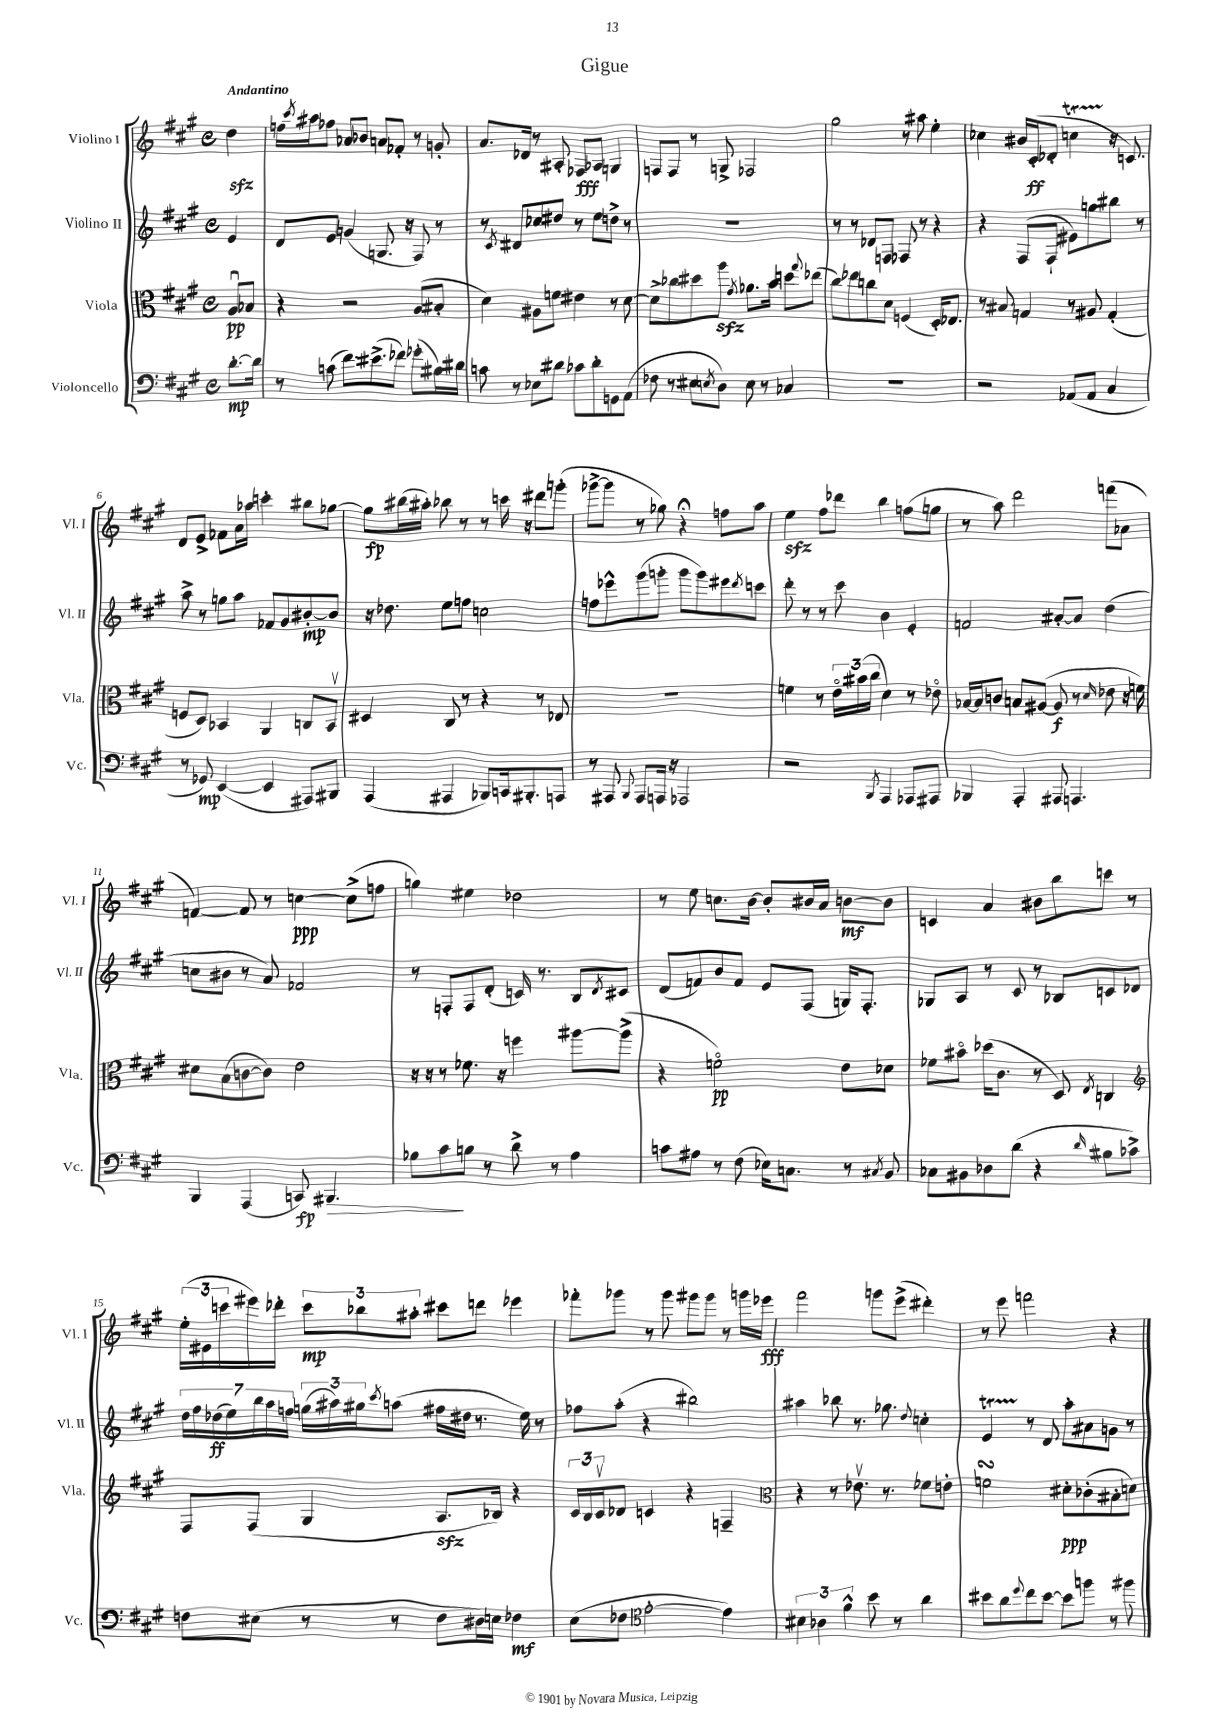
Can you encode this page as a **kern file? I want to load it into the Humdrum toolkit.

**kern	**kern	**kern	**kern
*staff4	*staff3	*staff2	*staff1
*clefF4	*clefC3	*clefG2	*clefG2
*k[f#c#g#]	*k[f#c#g#]	*k[f#c#g#]	*k[f#c#g#]
*M4/4	*M4/4	*M4/4	*M4/4
*met(c)	*met(c)	*met(c)	*met(c)
[8.d'\L	8Au/L	4e/	4dd\
.	8B-/J	.	.
16d\]Jk	.	.	.
=	=	=	=
8r	4r	8d/L	16ff\LL
.	.	.	8qccc#/
.	.	.	16aa#\J
(8c\	.	8e/J	8ff-\J
8.f#\L)	2r	(4g/	8a-/L
.	.	.	8b-/J
(8.e#^\	.	.	.
.	.	8.G/	8a/L
8f-\J)	.	.	8f-'/J
.	.	16r	.
(8g-'\L	(8A/L	8F#/)	8r
16B#\L)	8B#'/J	8r	8g'/
16d#\JJ	.	.	.
=	=	=	=
8c\	4d\)	8r	8.a/L
.	.	8qc#/	.
8r	.	8d#/L	.
.	.	.	16d-/Jk
8E-\L	8A#\L	8cc-/	8r
8d#\J	8f\J	8dd#/J	8A#'/
8c-\L	4e#\	8r	8F-/L
8d#'\	.	8ee\L	8A-/J
8GG\	8r	8dd^\J	4G/
(8AA\J	[8d\	8r	.
=	=	=	=
8F-\	8d^\]L	1r	8F/L
8r	8cc-\	.	8F/J
8E#\L	8dd#\	.	8r
8qE/	.	.	.
8D\J)	8aa\J	.	8G^/
.	8qg#/	.	.
8E\	8.a-\L	.	2F-/
8r	.	.	.
.	16b\Jk	.	.
4C-/	8dd\L	.	.
.	8qqgg#/	.	.
.	(8ee-\J	.	.
=	=	=	=
1r	8cc#\L)	8r	2gg#\
.	8ee-\	8r	.
.	8cc\	8d-/L	.
.	8d\J	8F/J	.
.	(4F/	8F-/	8r
.	.	8r	8aa#\
.	16D'/LK)	4r	4ee'\
.	8.E-/J	.	.
=	=	=	=
2r	8r	4r	4cc-\
.	8B#/	.	.
.	4G/	(8F#/L	16b#/LL
.	.	.	(16c#'/J
.	.	8F#`/J	8d-'/J
(8AA-/L	8r	8e#\L)	4cc\
8AA-/J	8A#/	8gg\	.
4C#/	(4G'/	8bb#\J	16r
.	.	.	8.c/)
.	.	8r	.
=	=	=	=
8r	8F/L	8aa^\	8d/L
8GG-/)	8D/J)	8r	8e^/J
([4EE/	4BB-/	8gg\L	8f-\L
.	.	8aa\J	16a\L
.	.	.	16aa-\JJ
4EE/]	4AA/	8f-/L	4ccc'\
.	.	8g#/	.
8AAA#/L)	8C/L	[8b#'/	8bb#\L
8BBB#/J	8BB-v/J	8b#/]J	[8gg-\J
=	=	=	=
(4AAA/	4D#/	16r	8gg-\]L
.	.	8.dd-\	.
.	.	.	(16bb#\L
.	.	.	16aa#'\JJ)
4AAA#/	8C#/	8ee\L	8bb-\
.	8r	8ff\J	8r
8BBB-/L)	4r	2cc\	8r
16CC/k	.	.	16ccc\
8.BBB#'/	.	.	16r
.	8r	.	8ddd#\L
8AAA/J	8E-/	.	(8ggg'\J
=	=	=	=
8r	1r	8ff\L	[8ggg-^\L
8AAA#/	.	8eee-^^\	8ggg-\]J
8qqBBB/	.	.	.
8AAA#/L	.	(8ggg#\	8r
16AAA/Jk	.	8ggg'\J	8gg-\)
16r	.	.	.
2AAA-/	.	8ggg\L	4r;
.	.	8ggg\)	.
.	.	8eee#\	8ff\L
.	.	8qddd/	.
.	.	8ccc\J	8aa\J
=	=	=	=
2r	4f\	8ddd'\	4ee\
.	.	8r	.
.	8r	8r	8ff#\L
.	24eo\LL	8ccc#\	8ddd-\J
.	(24b#\	.	.
.	24cc#\JJ	.	.
8qBBB/	.	.	.
4AAA/	4d\)	4b\	4bb\
8AAA-/L	8r	4e'/	(8ff\L
8AAA#/J	8e-o\	.	8gg\J
=	=	=	=
4BBB-/	[16B-/LL	2f/	8r
.	16B-/]J	.	.
.	8c/J	.	8aa\)
4AAA'/	8B/L	.	2ddd\
.	([8A#/J	.	.
8AAA#/	8A#/]	[8a#'/L	.
4.AAA/	8r	8a#/]J	.
.	16qqd/	.	.
.	8e-\	(4dd\	(8fff\L
.	16r	.	8a-\J
.	16f\)	.	.
=	=	=	=
4BBB/	8d#\L	8cc\L	[4f/)
.	(8B\	8b#\J	.
(4AAA/	[8c\	8r	8f/]
.	8c\]J)	8a/)	8r
8CC/)	2e\	2f-/	[4cc\
4.BBB#/	.	.	.
.	.	.	(8cc^\]L
.	.	.	8ff\J
=	=	=	=
8B-\L	16r	8r	4gg\)
.	16r	.	.
8c#\	8r	8F'/L	.
8B\J	8.f-\	8F/	4ee#\
8r	.	(8d'/J	.
.	16r	.	.
8d^\	4ff\	16c/)	2dd-\
.	.	8.r	.
8r	.	.	.
4A\	[8aa#\L	8B/L	.
.	.	8qd/	.
.	(8aa#^\]J	8c#/J	.
=	=	=	=
8c\L	4r	(8d/L	8r
8A#\J	.	8f/)	8ee\
8r	2fo\)	8b/	8.cc\L
(8F#\	.	8f/J	.
.	.	.	[16b\Jk
16E-\LK)	.	8e/L	8b'/]L
8.C\J	.	.	.
.	.	(8F#/J	16b#/L
.	.	.	16a/JJ
8r	8e\L	16G/LK)	[8b\L
.	.	8.F#'/J	.
8qC#/	.	.	.
8BB/	8d-\J	.	8b\]J
=	=	=	=
8C-\L	8f-\L	8G-/L	4c/
8BB#\	8b#o\J	8A/J	.
8D-\	(16dd-\LK	8r	4a/
.	8.c#\J	.	.
(8d\J	.	8c#/	.
4r	8r	8r	8b#\L
.	8D/)	8B-/L	8bb\
16qqd/	8qE/	.	.
8B#\L	4C/	8c/	8ccc\J
8c-^\J)	.	8d-/J	8r
=	=	=	=
*	*clefG2	*	*
8F\L	8F#/L	28dd\LL	(24ee'\LL
.	.	28ff#\	.
.	.	.	24e#\
.	.	(28dd-\	.
.	.	.	24ccc\
.	.	28ee\)	.
(8E#\J	(8F#/J	.	16eee#\)
.	.	28bb\	.
.	.	28aa\	.
.	.	.	16ddd-'\JJ
.	.	28ff\JJ	.
8r	4G#/	(24gg\LL	12ccc\L
.	.	24aa#\)	.
.	.	24gg#\J	12bb-\
.	.	8qccc#/	.
8r	.	(8aa\J	.
.	.	.	12aa#'\J
8F\L	8.A/L	16ff#\LL	8ccc#\L
.	.	16dd#\JJ	.
16D#\L)	.	8.r	8ddd\J
16E\JJ	16B-/Jk)	.	.
4F-\	4r	.	4eee-\
.	.	16ee\)	.
.	.	8r	.
=	=	=	=
(8E\L	24c#/LL	8ff-\L	8fff-'\L
.	24B/	.	.
.	24c#v/J	.	.
8F-\J	8d-/J	(8aa'\J	8ggg-\J
*clefC4	*	*	*
[2e'\	4c/	4r	8r
.	.	.	8ggg-\
.	4r	2bb#\)	8ggg#\L
.	.	.	8ggg#\J
4e\])	4F~/	.	8r
.	.	.	16ggg\LL
.	.	.	16eee-\JJ
=	=	=	=
*	*clefC3	*	*
6B#\	4r	4aa#\	2fff#\
6A-\	.	.	.
.	8r	8bb-\	.
6f#^^\	.	.	.
.	8.e-v\	8.r	.
8b\	.	.	8ggg\L
.	8.r	8.gg-\	.
8r	.	.	(8eee^\J
.	.	8qqdd/	.
4a\	8f-\L	4cc'\	4ddd#'\)
.	8e'\J	.	.
=	=	=	=
8b#\L	2f\	4e/	8r
8a\	.	.	8eee\
8qqdd/	.	.	.
8cc#\	.	8r	2fff\
[8b#\J	.	8d/	.
8b#\]L	8d#'\L	8aa'\L	.
8ff\J	(8c-'\	8a#\	.
8r	8B#'\	8g\J	4r
8ff#\	8d\J)	8r	.
==	==	==	==
*-	*-	*-	*-
